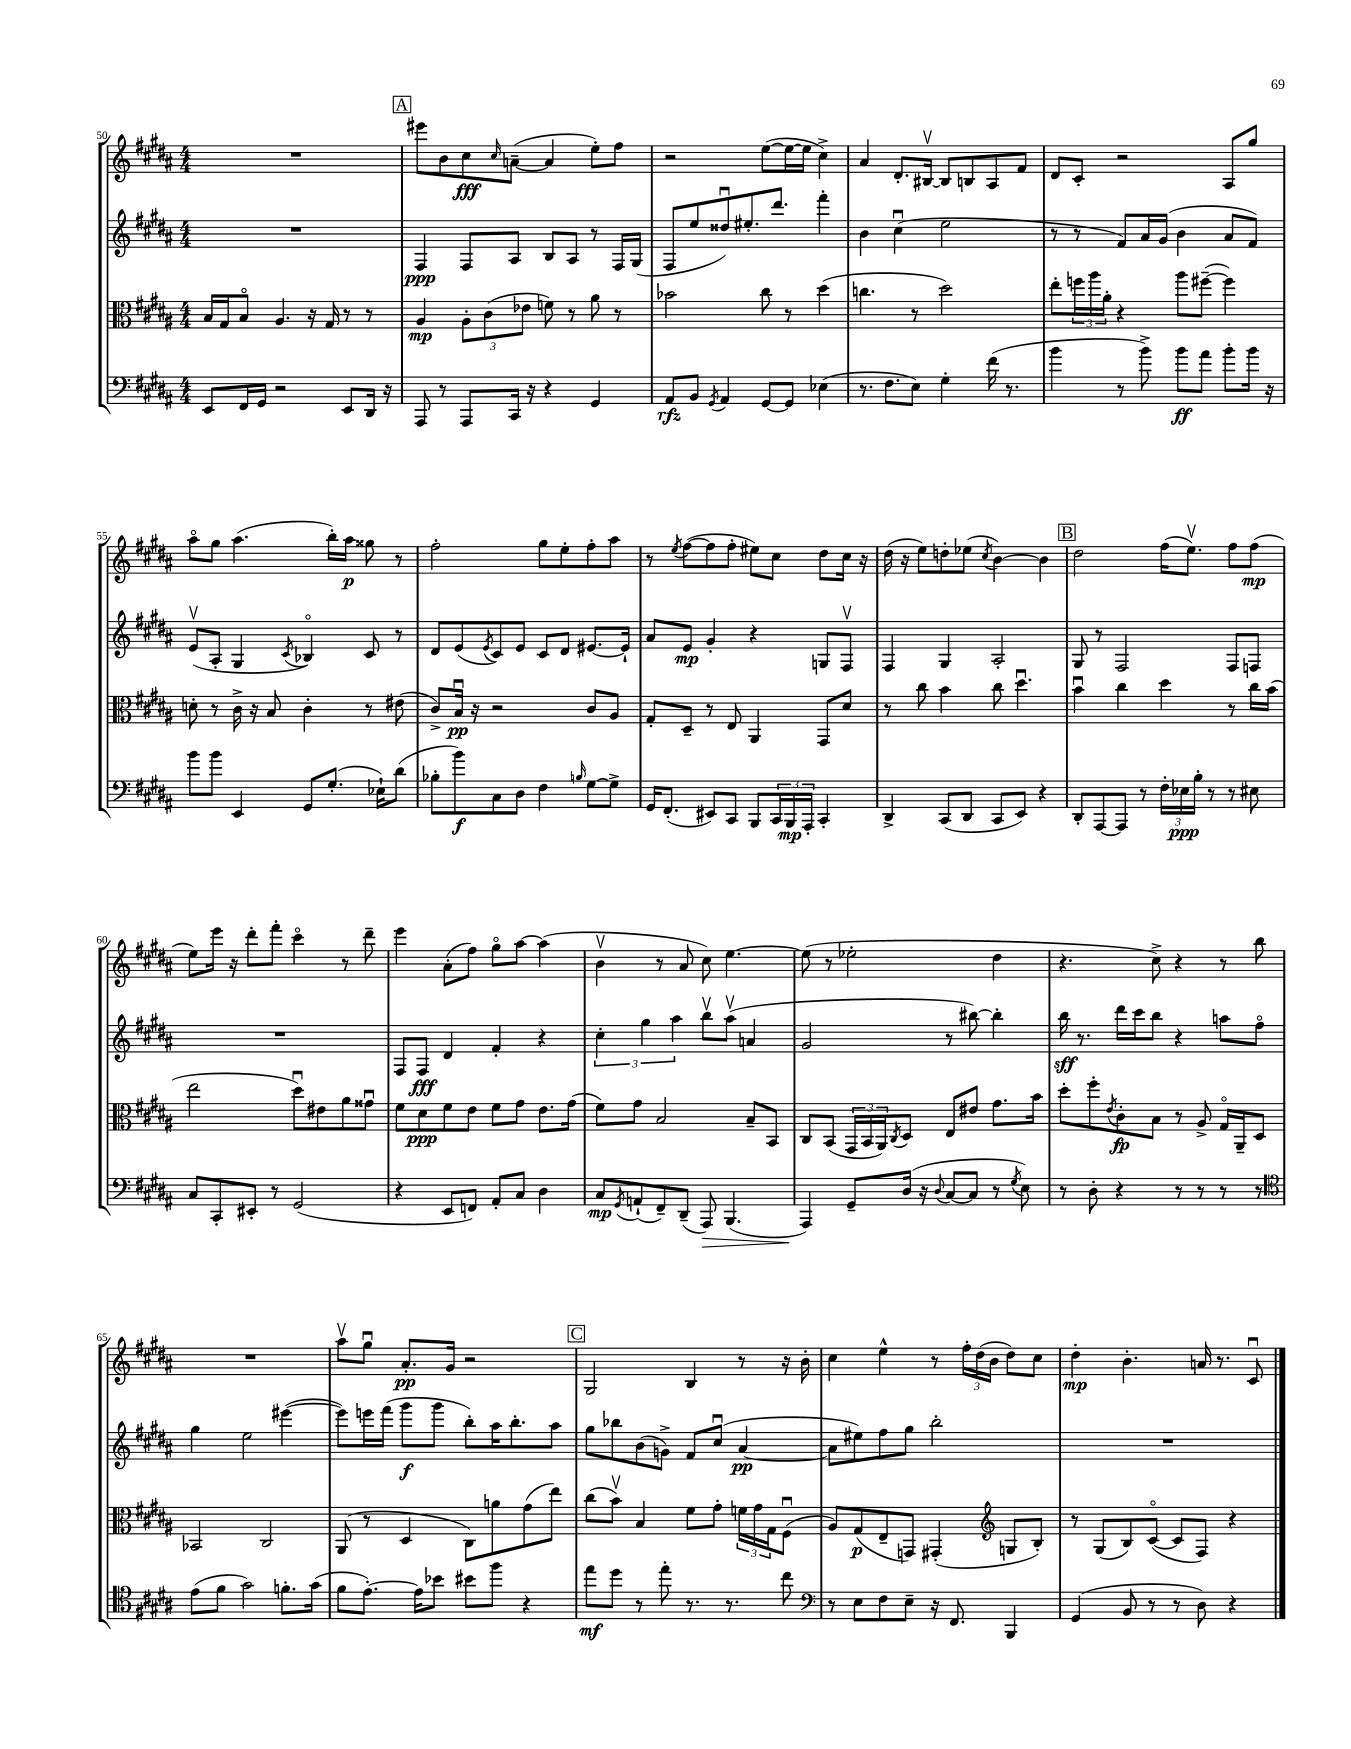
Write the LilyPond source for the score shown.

<<
\new StaffGroup <<
\new Staff = "s0" {
    \clef treble \key b \major \numericTimeSignature \time 4/4
    R1 |
    \mark \markup { \box "A" } eis'''8 b'8 cis''8\fff \grace { cis''16 } a'8~--( a'4 e''8-.) fis''8 |
    r2 e''8~( e''16~ e''16 cis''4->) |
    ais'4 dis'8.-. bis16~\upbow bis8 b8 ais8 fis'8 |
    dis'8 cis'8-. r2 ais8 gis''8 |
    ais''8\flageolet gis''8 ais''4.( b''16-.) ais''16\p gisis''8 r8 |
    fis''2-. gis''8 e''8-. fis''8-. ais''8 |
    r8 \acciaccatura { e''8 } fis''8~( fis''8 fis''8-. eis''8) cis''8 dis''8 cis''16 r16 |
    dis''16( r16 e''8) d''8-. ees''8( \acciaccatura { cis''8 } b'4~) b'4 |
    \mark \markup { \box "B" } dis''2 fis''16( e''8.\upbow) fis''8 fis''8\mp( |
    e''8) e'''16 r16 dis'''8-. fis'''8-. cis'''4\flageolet r8 dis'''8-- |
    e'''4 ais'8-.( fis''8) gis''8\flageolet ais''8~ ais''4( |
    b'4\upbow r8 ais'8 cis''8) e''4.~ |
    e''8( r8 ees''2-. dis''4 |
    r4. cis''8->) r4 r8 b''8 |
    R1 |
    ais''8\upbow gis''8\downbow ais'8.-.\pp gis'16 r2 |
    \mark \markup { \box "C" } gis2 b4 r8 r16 b'16-. |
    cis''4 e''4-^ r8 \tuplet 3/2 { fis''16-. dis''16( b'16 } dis''8) cis''8 |
    dis''4-.\mp b'4.-. a'16 r8. cis'8\downbow \bar "|." |
}
\new Staff = "s1" {
    \clef treble \key b \major \numericTimeSignature \time 4/4
    R1 |
    \mark \markup { \box "A" } fis4\ppp fis8 ais8 b8 ais8 r8 fis16 gis16( |
    fis8 e''8 disis''8\downbow) eis''8.-. dis'''8. fis'''4-. |
    b'4 cis''4\downbow( e''2 |
    r8 r8 fis'8) ais'16 gis'16( b'4 ais'8 fis'8) |
    e'8\upbow( ais8-. gis4 \acciaccatura { cis'8 } bes4\flageolet) cis'8 r8 |
    dis'8 e'8( \acciaccatura { e'8 } cis'8) e'8 cis'8 dis'8 eis'8.~ eis'16-! |
    ais'8 e'8\mp gis'4-. r4 g8 fis8\upbow |
    fis4 gis4 ais2-. |
    \mark \markup { \box "B" } gis8 r8 fis2 fis8 f8 |
    R1 |
    fis8 fis8\fff dis'4 fis'4-. r4 |
    \tuplet 3/2 { cis''4-. gis''4 ais''4 } b''8\upbow ais''8\upbow( a'4 |
    gis'2 r8 bis''8~) bis''4-. |
    b''16\sff r8. dis'''16 cis'''16 b''8 r4 a''8 fis''8\flageolet |
    gis''4 e''2 eis'''4~( |
    eis'''8) e'''16 fis'''16( gis'''8\f gis'''8 b''8-.) ais''16 b''8.-. ais''8 |
    \mark \markup { \box "C" } gis''8 bes''8 b'8( g'8->) fis'8 cis''8\downbow( ais'4~\pp |
    ais'8 eis''8) fis''8 gis''8 b''2-. |
    R1 \bar "|." |
}
\new Staff = "s2" {
    \clef alto \key b \major \numericTimeSignature \time 4/4
    b16 gis16 b8\flageolet ais4. r16 gis16 r8 r8 |
    \mark \markup { \box "A" } ais4\mp \tuplet 3/2 { ais8-. cis'8( ees'8 } f'8) r8 ais'8 r8 |
    bes'2 cis''8 r8 dis''4( |
    c''4. r8 dis''2) |
    e''8-. \tuplet 3/2 { f''16 ais''16 ais'16-. } r4 ais''8 fis''8~--( fis''4) |
    d'8-. r8 cis'16-> r16 b8 cis'4-. r8 eis'8( |
    cis'8->) b16\downbow\pp r16 r2 cis'8 ais8 |
    gis8-. dis8-- r8 e8 ais,4 gis,8 dis'8 |
    r8 cis''8 b'4 cis''8 dis''4.\downbow |
    \mark \markup { \box "B" } b'4\downbow cis''4 dis''4 r8 cis''16 b'16( |
    e''2 dis''8\downbow) eis'8 ais'8 gisis'8\downbow |
    fis'8 dis'8\ppp fis'8 e'8 fis'8 gis'8 e'8. gis'16( |
    fis'8) gis'8 b2 b8-- b,8 |
    cis8 b,8( \tuplet 3/2 { gis,16 b,16 ais,16) } \acciaccatura { cis8 } dis8 e8 eis'8 gis'8. b'16 |
    dis''8-. fis''8-. \acciaccatura { e'8 } cis'8-.\fp b8 r8 ais8-> gis16\flageolet ais,16-- dis8 |
    bes,2 cis2 |
    ais,8( r8 dis4 cis8) a'8 gis'8( e''8) |
    \mark \markup { \box "C" } cis''8( b'8\upbow) b4 fis'8 gis'8-. \tuplet 3/2 { f'16 gis'16 gis16 } fis8\downbow( |
    ais8) gis8\p( e8-- g,8) gis,4-.( \clef treble g8 b8-.) |
    r8 gis8( b8) cis'8~\flageolet( cis'8 fis8) r4 \bar "|." |
}
\new Staff = "s3" {
    \clef bass \key b \major \numericTimeSignature \time 4/4
    e,8 fis,16 gis,16 r2 e,8 dis,16 r16 |
    \mark \markup { \box "A" } ais,,8 r8 ais,,8 cis,16 r16 r4 gis,4 |
    ais,8\rfz b,8 \acciaccatura { gis,8 } ais,4 gis,8~ gis,8 ees4( |
    r8. fis8. e8) gis4-. fis'16( r8. |
    b'4 r8 b'8->) b'8\ff ais'8 b'8-. b'16 r16 |
    b'8 b'8 e,4 gis,8 gis8.-.( ees16-!) dis'8( |
    bes8-. b'8\f) cis8 dis8 fis4 \grace { b16 } gis8~ gis8-> |
    gis,16 fis,8.-.( eis,8) cis,8 b,,8 \tuplet 3/2 { cis,16 b,,16\mp ais,,16-. } cis,4-. |
    dis,4-> cis,8( dis,8 cis,8 e,8) r4 |
    \mark \markup { \box "B" } dis,8-. ais,,8~ ais,,8 r8 \tuplet 3/2 { fis16-. ees16\ppp b16-. } r8 r8 eis8 |
    cis8 cis,8-. eis,8-. r8 gis,2( |
    r4 e,8 f,8) ais,8-. cis8 dis4 |
    cis8\mp \acciaccatura { gis,8 } a,8-!( fis,8--) dis,8--( ais,,8\>) b,,4.( |
    ais,,4\!) gis,8-- dis16( r16 \appoggiatura { dis8 } cis8~ cis8 r8 \acciaccatura { gis8 } e8) |
    r8 dis8-. r4 r8 r8 r8 r8 |
    \clef tenor e'8( fis'8 gis'2) f'8.-. gis'16( |
    fis'8 e'8.~-.) e'16 bes'8 bis'8 fis''8 r4 |
    \mark \markup { \box "C" } e''8\mf dis''8 r8 e''8-. r8. r8. cis''8 |
    \clef bass r8 e8 fis8 e8-- r16 fis,8. b,,4 |
    gis,4( b,8 r8 r8 dis8) r4 \bar "|." |
}
>>
>>
\layout { \context { \Score currentBarNumber = #50 } }
